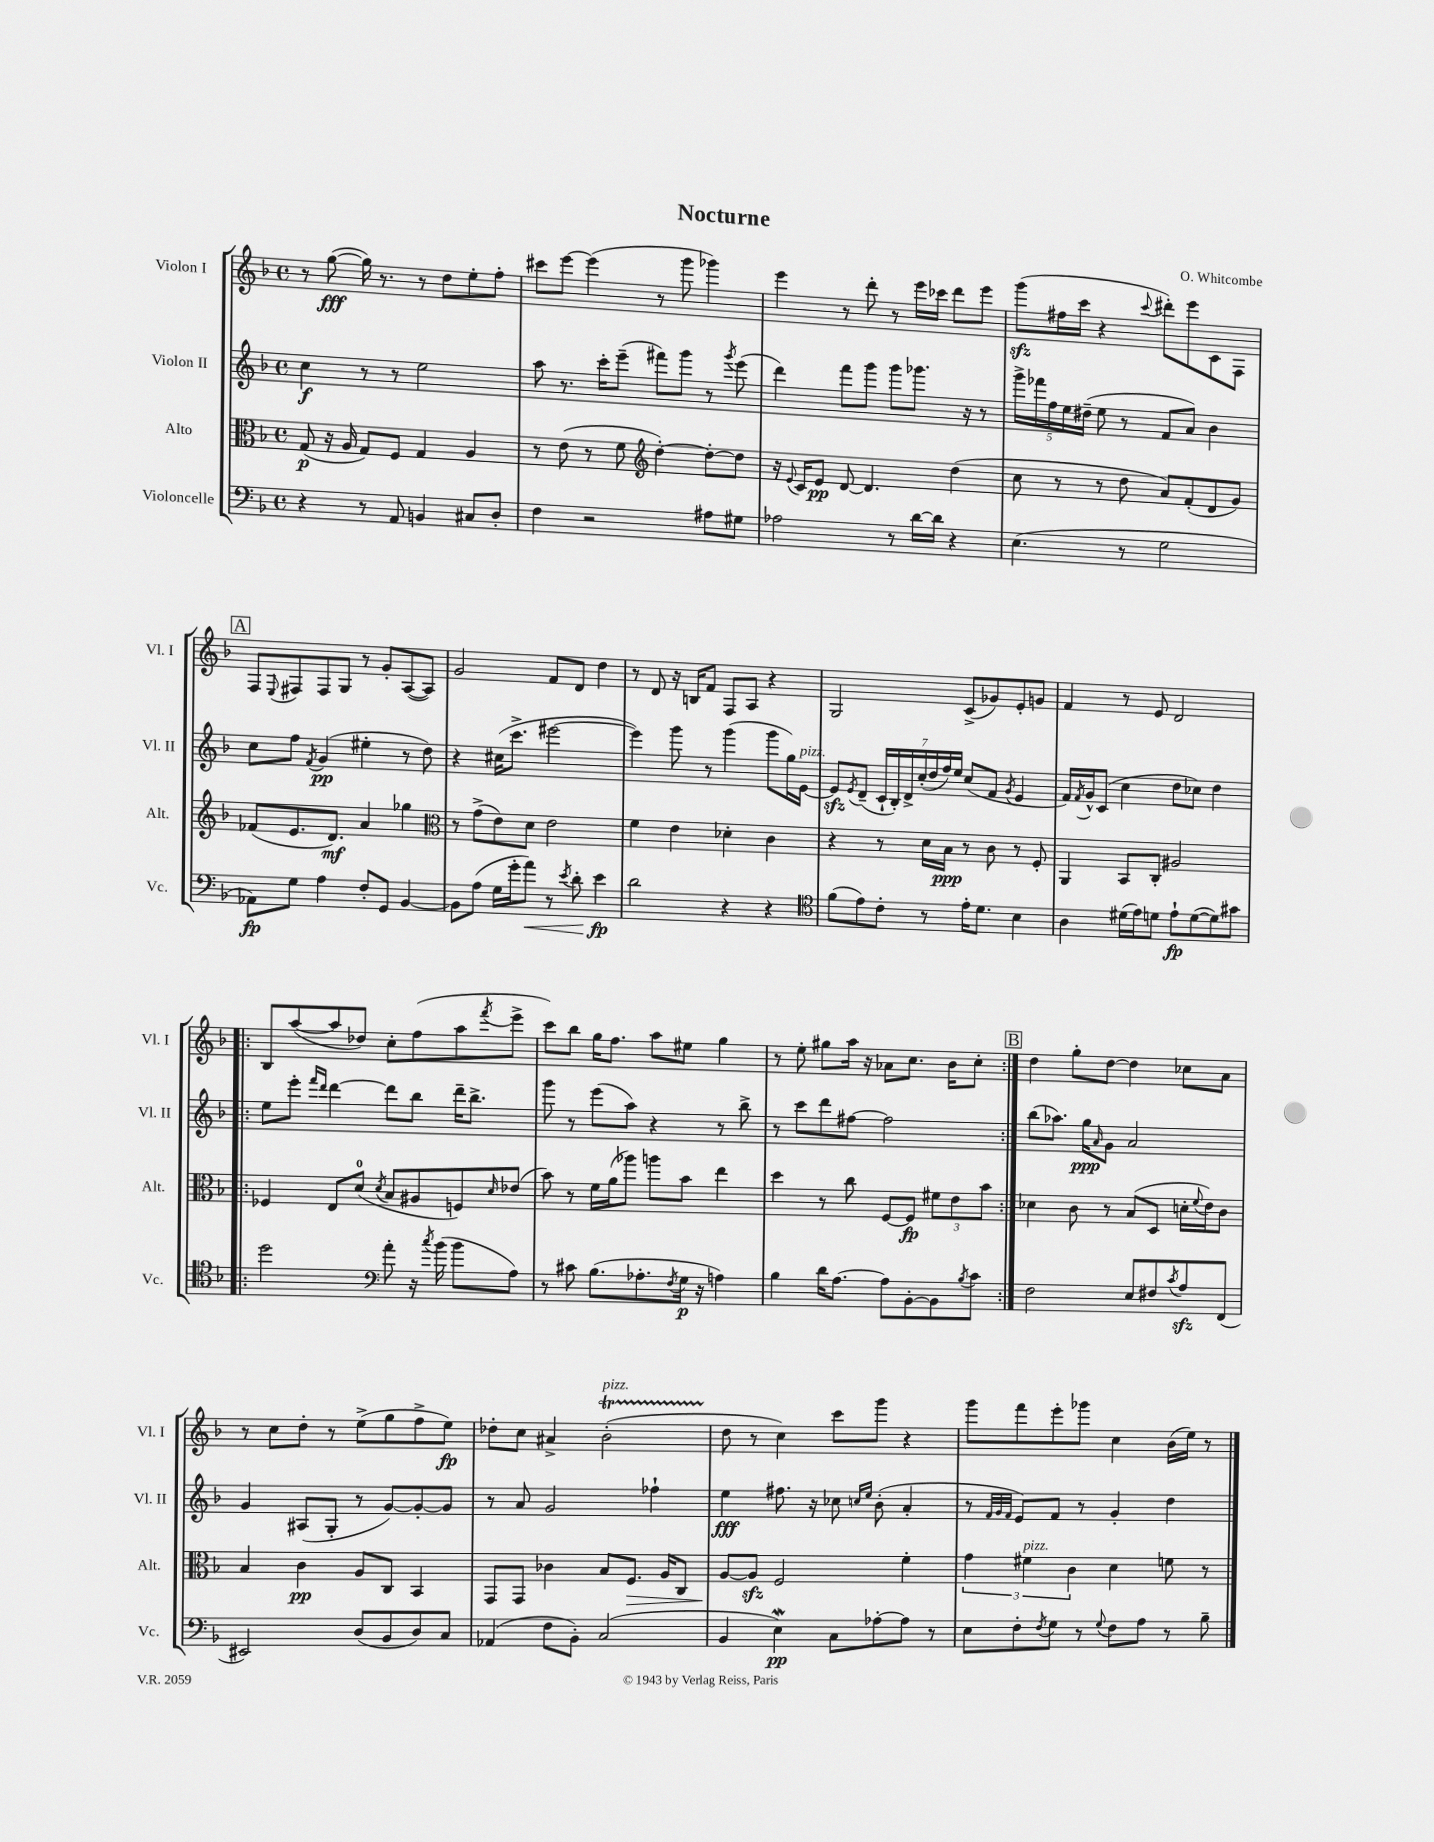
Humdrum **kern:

**kern	**kern	**kern	**kern
*staff4	*staff3	*staff2	*staff1
*clefF4	*clefC3	*clefG2	*clefG2
*k[b-]	*k[b-]	*k[b-]	*k[b-]
*M4/4	*M4/4	*M4/4	*M4/4
*met(c)	*met(c)	*met(c)	*met(c)
4r	(8G	4cc	8r
.	16r	.	([8gg
.	16A	.	.
8r	8G)	8r	16gg])
.	.	.	8.r
8AA	8F	8r	.
4BB	4G	2ee	8r
.	.	.	8dd
8C#	4A	.	8ee'
8D'	.	.	8ff'
=	=	=	=
4F	8r	8aa	8ccc#
.	(8e	8.r	[8eee
2r	8r	.	(4eee]
.	.	16ccc'	.
.	8f	(8eee~	.
*	*clefG2	*	*
.	[4dd')	8fff#)	8r
.	.	8ggg	8ggg
8A#	8dd'_	8r	4ggg-)
.	.	8qggg	.
8G#	8dd]	(8eee	.
=	=	=	=
2A-	16r	4ddd)	4eee
.	8qqe	.	.
.	16c	.	.
.	8e	.	.
.	[8d	8fff	8r
.	4.d]	8ggg	8ddd'
8r	.	8ggg	8r
[16d	.	8.ggg-	16eee
16d]	.	.	16ccc-
4r	(4dd	.	8ddd
.	.	16r	.
.	.	8r	8eee
=	=	=	=
(4.E	8cc	20ggg^	(8ggg
.	.	20fff-	.
.	.	20ff	.
.	8r	.	16ff#
.	.	20ee	.
.	.	.	16ccc
.	.	(20dd#~	.
.	8r	8ee	4r
8r	8dd	8r	.
.	.	.	8qqccc
2G	8a)	8f	8ddd#')
.	(8f'	8a)	8eee
.	8d	4b-	8c
.	8g)	.	8F
=	=	=	=
8AA-)	(8f-	8cc	8F
.	.	.	8qqE
8G	8.e	8ff	8F#
.	.	8qf	.
4A	.	(4g	8F#
.	8.d)	.	.
.	.	.	8G
8F'	4a	4ee#'	8r
8GG	.	.	8g'
[4BB-	4gg-	8r	([8A
.	.	8dd)	8A])
=	=	=	=
*	*clefC3	*	*
8BB-]	8r	4r	2g
(8A	(8g^	.	.
16G	8e)	(16cc#	.
16g'	.	8.ccc^	.
8a)	8d	.	.
8r	2e	[2eee#	8f
8qe	.	.	.
8d'	.	.	8d
4e	.	.	4dd
=	=	=	=
2d	4f	4eee#])	8r
.	.	.	8d
.	4e	8ggg	16r
.	.	.	16B
.	.	8r	8f
4r	4d-'	(4ggg	8F
.	.	.	8A
4r	4c	8ggg	4r
.	.	16gg)	.
.	.	[16e	.
=	=	=	=
*clefC4	*	*	*
(8f	4r	8e]	2G
.	.	8qe	.
8e)	.	(8d~	.
8c'	8r	28c`	.
.	.	28B-')	.
.	.	28d^	.
.	.	(28cc'	.
8r	16d	.	.
.	.	28dd	.
.	.	28ff)	.
.	16B-	.	.
.	.	28ee	.
16e'	8r	(8cc	(8c^
8.d	.	.	.
.	8c	8f	8g-)
.	.	8qg	.
4B-	8r	4e	8e'
.	8F'	.	8g
=	=	=	=
4A	4AA	16f)	4f
.	.	8qf	.
.	.	16g^^	.
.	.	(8c	.
(16d#	8BB-	4cc	8r
16e)	.	.	.
8d	8C'	.	8e
8e`	2A#	8dd	2d
([8d	.	8cc-)	.
8d])	.	4dd	.
8g#	.	.	.
=!|:	=!|:	=!|:	=!|:
2dd	4F-	8ee	8B-
.	.	8eee'	([8aa
.	.	16qqfff	.
.	.	16qqddd	.
.	8E	[4ddd	8aa]
.	(8d	.	8dd-)
*clefF4	*	*	*
.	8qd	.	.
8a'	8B-	8ddd]	8cc'
16r	8A#	8bb-	(8ff
8qcc	.	.	.
(16b-	.	.	.
8b-	8F)	16ddd~	8aa
.	.	8.bb-^	.
.	16qqd	.	8qfff
8A)	(8e-	.	8eee^
=	=	=	=
8r	8b-)	8ggg	8ccc)
8c#	8r	8r	8bb-
(8.B-	16f	(8eee	16gg
.	(16a	.	8.ff
.	8aa-)	8aa)	.
8.A-'	.	.	.
.	8aa	4r	8aa
8qF	.	.	.
16G	8b-	.	8ee#
16r	.	.	.
4A)	4ee	8r	4gg
.	.	8bb-^	.
=	=	=	=
4B-	4dd	8r	8r
.	.	8ccc	8ee'
16d	8r	8ddd	8gg#
[8.A	.	.	.
.	8cc	[8ff#	16aa
.	.	.	16r
8A]	[8F	2ff#]	8a-
[8BB-'	8F]	.	8.cc
8BB-]	12f#	.	.
.	.	.	16b-
.	12e	.	.
8qB-	.	.	.
8c	.	.	8cc'
.	12b-	.	.
=:|!	=:|!	=:|!	=:|!
2F	4d-	(8bb-	4dd
.	.	8.aa-)	.
.	8c	.	8gg'
.	.	16gg	.
.	.	16qqa	.
.	8r	8g	[8dd
8E	(8B-	2a	4dd]
8F#	8D	.	.
8qc	.	.	.
8A	16d'	.	8cc-
.	8qqf	.	.
.	16e)	.	.
(8FF	8c	.	8a
=	=	=	=
2EE#)	4B-	4g	8r
.	.	.	8cc
.	4c	(8A#	8dd'
.	.	8G'	8r
(8D	8A	8r	(8ee^
8BB-	8C	[8g)	8gg
8D)	4BB-	8g'_	8ff^
8C	.	8g]	8ee)
=	=	=	=
(4AA-	8GG	8r	8dd-'
.	8GG	8a	8cc
8F	4c-	2g	4a#^
8BB-')	.	.	.
(2C	8B-	.	(2b-'
.	8.F	.	.
.	.	4ff-`	.
.	16A	.	.
.	8C	.	.
=	=	=	=
4BB-	[8A	4ee	8dd
.	8A]	.	8r
4E)	2F	8.ff#	4cc)
.	.	16r	.
8C	.	8cc-	8ccc
.	.	16qqcc	.
.	.	16qqee	.
[8A-'	.	(8b-'	8ggg
8A-]	4f'	4a'	4r
8r	.	.	.
=	=	=	=
8E	6g	8r	8ggg
.	.	32qqf	.
.	.	32qqg	.
.	.	32qqf	.
8F'	.	8e)	8fff
.	6f#	.	.
8qF	.	.	.
8G	.	8f	8eee'
.	6c	.	.
8r	.	8r	8ggg-
8qqG	.	.	.
8F	4d	4g'	4cc
8A	.	.	.
8r	8f	4dd	(16b-
.	.	.	16ee)
8B-~	8r	.	8r
==	==	==	==
*-	*-	*-	*-
